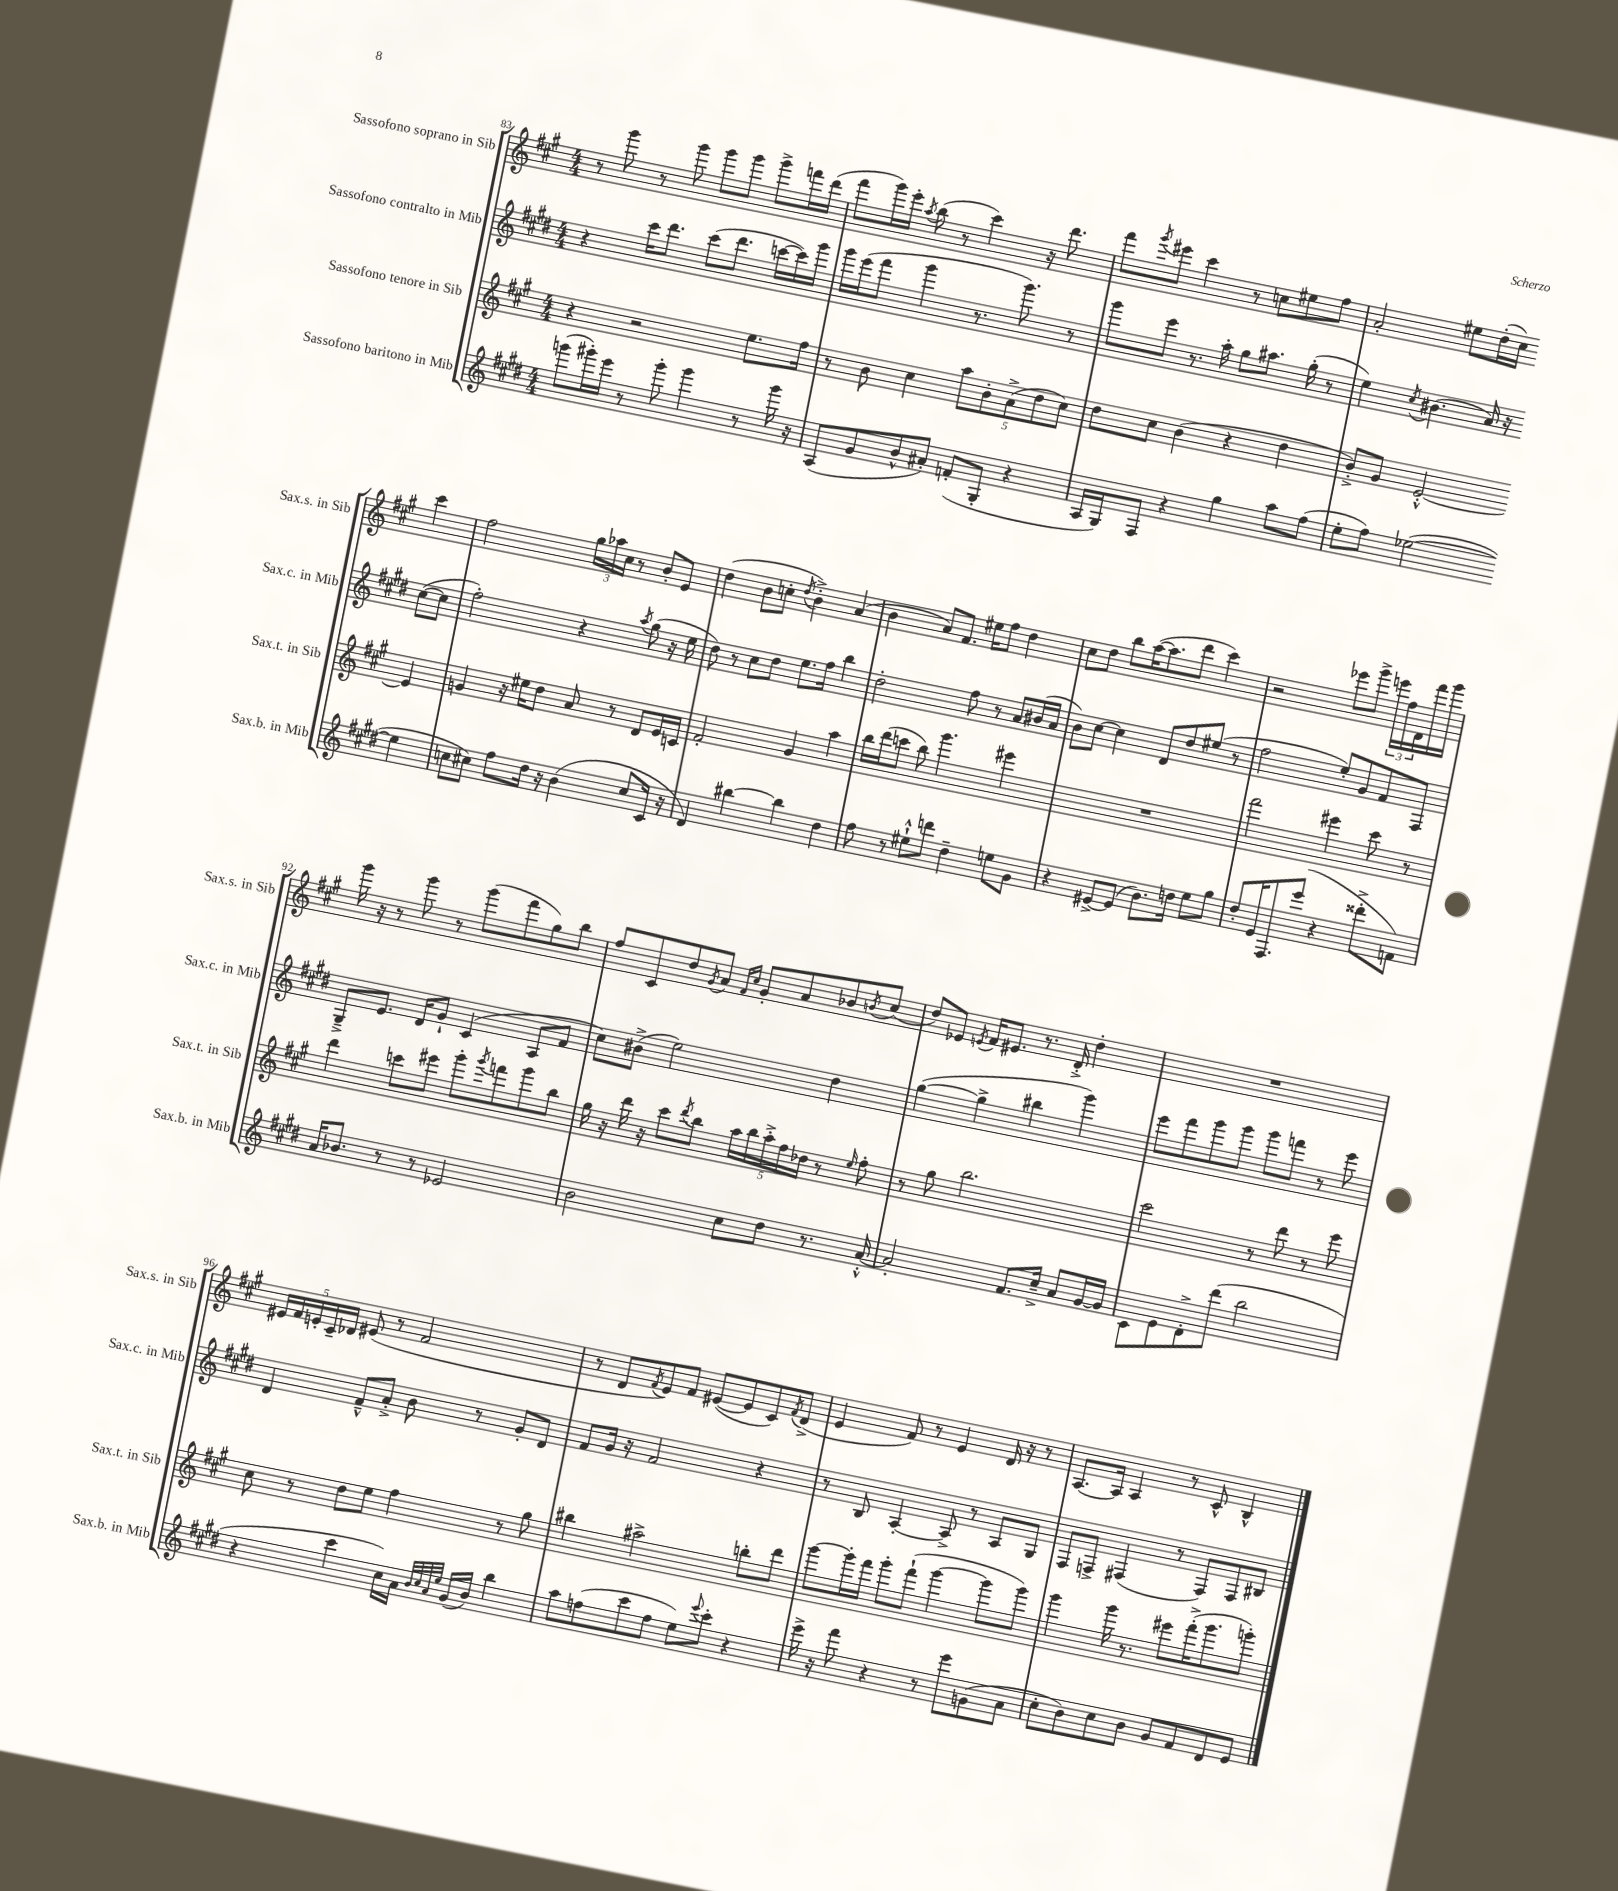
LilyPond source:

<<
\new StaffGroup <<
\new Staff = "s0" \with { instrumentName = "Sassofono soprano in Sib" shortInstrumentName = "Sax.s. in Sib" } {
    \clef treble \key a \major \numericTimeSignature \time 4/4
    r8 gis'''8 r8 gis'''8 gis'''8 gis'''8 gis'''8-> f'''16 d'''16( |
    fis'''8 gis'''16) e'''16-. \acciaccatura { a''8 } b''8( r8 cis'''4) r16 d'''8. |
    fis'''8 \acciaccatura { gis'''8 } eis'''8 cis'''4 r8 c''8 eis''8 fis''8 |
    a'2-. eis''8 d''16-.( cis''16) cis'''4 |
    fis''2 \tuplet 3/2 { gis''16 aes''16 cis''16 } r8 b'8-. e'8 |
    d''4( b'8 c''8-. \acciaccatura { d''8 } b'4-.->) a'4( |
    b'4 a'8) fis'8. eis''16 fis''8 d''4 |
    cis''8 d''8 b''8 a''16~( a''8. d'''8 cis'''4) |
    r2 ees'''8 gis'''8-> \tuplet 3/2 { e'''16 fis''16 d'16 } fis'''16 gis'''16 |
    gis'''16 r16 r8 gis'''8 r8 gis'''8( fis'''8 gis''8) b''8 |
    fis''8 cis'8 d''8 \acciaccatura { gis'8 } a'8 \grace { fis'16 cis''16 } gis'8-. a'8 bes'8 \acciaccatura { b'8 } cis''8( |
    d''8) ees'8 \acciaccatura { e'8 } fis'16 eis'8. r8. d'16-.-> d''4-. |
    R1 |
    \tuplet 5/4 { eis'16 fis'16 e'16-. cis'16-- des'16 } eis'8( r8 fis'2 |
    r8 d'8 \acciaccatura { fis'8 } e'8) fis'8 eis'8~( eis'8 cis'8) \acciaccatura { fis'8 } d'8->( |
    e'4 fis'8) r8 e'4 d'16 r16 r8 |
    a8.~ a16 a4 r8 cis'8-^ b4-^ \bar "|." |
}
\new Staff = "s1" \with { instrumentName = "Sassofono contralto in Mib" shortInstrumentName = "Sax.c. in Mib" } {
    \clef treble \key e \major \numericTimeSignature \time 4/4
    r4 cis'''16 dis'''8. cis'''8( dis'''8. c'''16~ c'''16) gis'''16 |
    gis'''16 e'''16( fis'''8 gis'''4 r8. gis'''8.) r8 |
    gis'''8 e'''8 r8. a''16-. gis''8 ais''8. gis''16-.( r8 |
    e''4) \acciaccatura { cis''8 } bis'4.( a'16) r16 cis''8~( cis''8 |
    fis''2-.) r4 \acciaccatura { a''8 } gis''8( r16 e''16 |
    dis''8) r8 cis''8 dis''8 e''8. fis''16 b''4 |
    dis''2-. fis''8 r8 a'8 bis'16( a'16 |
    b'8) cis''8~ cis''4 dis'8 dis''8 eis''8( r8 |
    fis''2 e''8-.) gis'8 fis'8 fis8 |
    gis8---> e'8. dis'16 gis'8-! cis'4( a8 fis'8 |
    cis''8) bis'8->( e''2) dis''4 |
    gis''4~( gis''4-> bis''4 gis'''4) |
    e'''8 fis'''8 gis'''8 gis'''8 gis'''8 f'''8 r8 e'''8 |
    dis'4 fis'8---^ a'8-.-> b'8 r8 gis'8-. dis'8 |
    fis'8 gis'16 r16 fis'2 r4 |
    r8 b8 a4~-. a8-> r8 a8 gis8 |
    fis8 f8-> fis4( r8 fis8) fis8 bis8 \bar "|." |
}
\new Staff = "s2" \with { instrumentName = "Sassofono tenore in Sib" shortInstrumentName = "Sax.t. in Sib" } {
    \clef treble \key a \major \numericTimeSignature \time 4/4
    r4 r2 e''8. fis''16 |
    r8 b'8 cis''4 \tuplet 5/4 { a''8 b'8-. a'8->( d''8 cis''8) } |
    d''8 cis''8 b'4( r4 d''4 |
    b'8-.->) gis'8 e'2~-.-^ e'4 |
    g'4 r16 eis''16 d''8 a'8 r8 d'8 e'16 c'16 |
    fis'2-. gis'4 a''4 |
    b''16 d'''16( c'''8 b''8) gis'''4. eis'''4 |
    R1 |
    fis'''2 eis'''4 cis'''8 r8 |
    d'''4 c'''8 eis'''8 gis'''8-. \acciaccatura { gis'''8 } f'''8 gis'''8 b''8 |
    gis''16 r16 d'''16 r16 cis'''8 \acciaccatura { d'''8 } b''8 \tuplet 5/4 { a''16 b''16 a''16-.-> fis''16 des''16 } r8 \grace { e''16 } fis''8-. |
    r8 gis''8 b''2. |
    cis'''2 r8 d'''8 r8 e'''8 |
    cis''8 r8 d''8 e''8 fis''4 r8 gis''8 |
    bis''4 ais''2-> b''8-. d'''8 |
    gis'''8~ gis'''16-. fis'''16 gis'''8-. fis'''8-!( gis'''4~ gis'''8 gis'''8) |
    gis'''4 gis'''16 r8. eis'''8 fis'''16-.->( gis'''8. g'''8-.) \bar "|." |
}
\new Staff = "s3" \with { instrumentName = "Sassofono baritono in Mib" shortInstrumentName = "Sax.b. in Mib" } {
    \clef treble \key e \major \numericTimeSignature \time 4/4
    g'''8( gis'''16-.) e'''16 r8 gis'''8-. gis'''4 r8 gis'''16 r16 |
    a8( gis'8 b'8-^ ais'8-.) f'8-.( gis8-. r4 |
    a16 gis16) fis8 r4 gis''4 a''8 fis''8( |
    e''8-. fis''8) ees''2~( ees''4 |
    c''8 cis''8) fis''8 dis''16 r16 b'4( cis''8 cis'16 r16 |
    dis'4) bis''4~ bis''4 dis''4 |
    fis''8 r8 eis''8-!-^ d'''8 dis''4-- e''8 gis'8 |
    r4 eis'8~-> eis'8( b'8.) d''16 e''8 gis''8 |
    dis''8-. e'16 fis8. e'''8( r4 disis'''8-.-> f'8) |
    a'16 bes'8. r8 r8 ees'2 |
    b'2 cis''8 dis''8 r8. a'16~-.-^ |
    a'2-. fis'8. cis''16---> a'8 gis'16~ gis'16 |
    cis'8 e'8 dis'8-.-> dis'''8( b''2 |
    r4 cis'''4 cis''16) a'16 \grace { b'32 cis''32 a'32 e''32 } gis'16( b'16) b''4 |
    a''8 f''8( cis'''8 f''8 e''8) \appoggiatura { e'''8 } cis'''8-. r4 |
    e'''16-> r16 fis'''8 r4 r8 e'''8 g'8( a'8 |
    cis''8-. b'8) cis''8 b'8 gis'8 fis'8 dis'8 e'8 \bar "|." |
}
>>
>>
\layout { \context { \Score currentBarNumber = #83 } }
